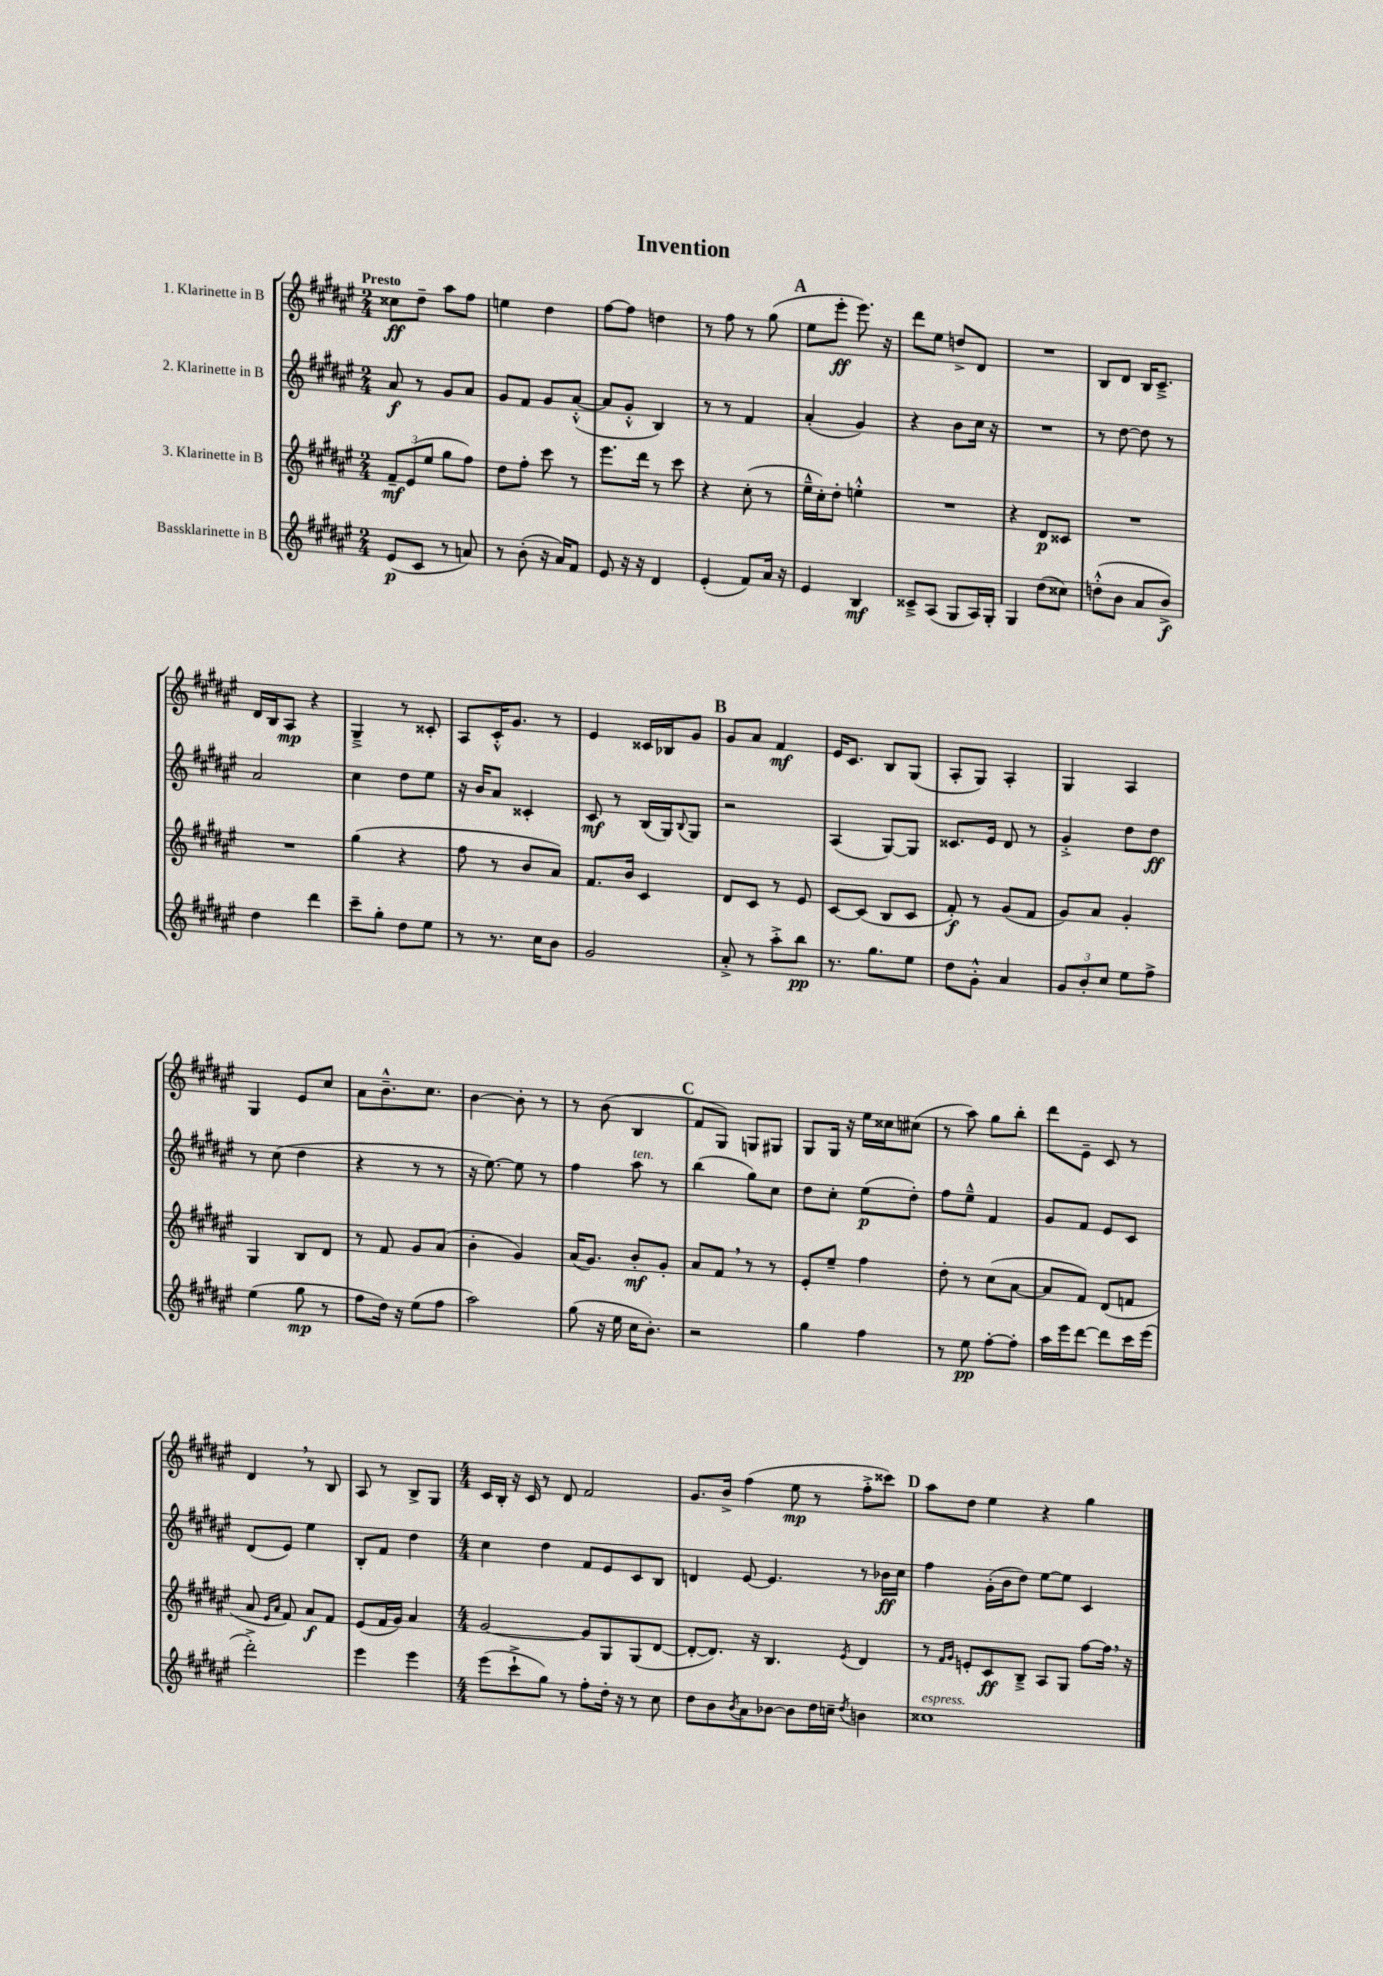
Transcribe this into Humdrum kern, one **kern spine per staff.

**kern	**kern	**kern	**kern
*staff4	*staff3	*staff2	*staff1
*clefG2	*clefG2	*clefG2	*clefG2
*k[f#c#g#d#a#e#]	*k[f#c#g#d#a#e#]	*k[f#c#g#d#a#e#]	*k[f#c#g#d#a#e#]
*M2/4	*M2/4	*M2/4	*M2/4
(8e#	12f#~	8a#	8cc##
.	(12e#	.	.
8c#	.	8r	8dd#~
.	12ee#	.	.
8r	8gg#	8g#	8aa#
8a)	8ff#)	8a#	8ff#
=	=	=	=
8r	8dd#	8g#	4ee
(8b'	8ff#'	8f#	.
16r	8ccc#	8g#	4dd#
16a#)	.	.	.
8f#	8r	([8a#'^^	.
=	=	=	=
8e#	8.eee#	8a#]	[8ff#
16r	.	8g#'^^	8ff#]
16r	16ddd#	.	.
4d#	8r	4B)	4dd
.	8ccc#	.	.
=	=	=	=
(4e#'	4r	8r	8r
.	.	8r	8ff#
8f#)	(8cc#'	4f#	8r
16a#	8r	.	(8gg#
16r	.	.	.
=	=	=	=
4e#	16ee#~^^	(4a#'	8ee#
.	16cc#')	.	.
.	8dd#'	.	8eee#'
4B	4ee'^^	4g#)	8.eee#)
.	.	.	16r
=	=	=	=
8c##~^	2r	4r	8ddd#
(8A#	.	.	8ee#
8G#	.	8b	8dd^
16A#)	.	16cc#	8d#
16G#'	.	16r	.
=	=	=	=
4G#	4r	2r	2r
(8dd#	8d#	.	.
8cc##)	8c##	.	.
=	=	=	=
(8dd'^^	2r	8r	8B
8b	.	[8dd#	8d#
8a#	.	8dd#]	16B
.	.	.	8.c#~^
8b^)	.	8r	.
=	=	=	=
4dd#	2r	2a#	16d#
.	.	.	16B
.	.	.	8A#
4ddd#	.	.	4r
=	=	=	=
8ccc#~	(4gg#	4cc#	4G#~^
8gg#'	.	.	.
8dd#	4r	8dd#	8r
8ee#	.	8ee#	8c##'
=	=	=	=
8r	8ff#	16r	8A#
.	.	16b	.
8.r	8r	8a#	16c#'^^
.	.	.	8.g#
.	8b	4c##'	.
16cc#	.	.	.
8b	8a#)	.	8r
=	=	=	=
2g#	8.f#	8c#	4e#
.	.	8r	.
.	16b	.	.
.	4c#	(16B	16c##
.	.	16G#)	16B-
.	.	8qqB	.
.	.	8G#	8g#
=	=	=	=
8a#'^	8d#	2r	8g#
8r	8c#	.	8a#
8aa#'^	8r	.	4f#
8bb	8e#	.	.
=	=	=	=
8.r	[8c#	(4A#	16e#
.	.	.	8.c#
.	(8c#]	.	.
8.gg#	.	.	.
.	8B	[8G#)	8B
8ee#	8c#	8G#]	(8G#
=	=	=	=
8dd#	8f#')	8.c##	8A#'
8g#'^^	8r	.	8G#)
.	.	16e#	.
4a#	(8g#	8d#	4A#'
.	8f#	8r	.
=	=	=	=
12g#	8g#)	4g#'^	4G#
12b'	.	.	.
.	8a#	.	.
12cc#	.	.	.
8ee#	4g#'	8dd#	4A#
8ff#^	.	8dd#	.
=	=	=	=
(4ee#	4G#	8r	4G#
.	.	(8cc#	.
8gg#	8B	4dd#	8e#
8r	8d#	.	8cc#
=	=	=	=
8ff#	8r	4r	8a#
16dd#)	8f#	.	8.b~^^
16r	.	.	.
(8ee#	8g#	8r	.
.	.	.	8.cc#
8ff#	(8a#	8r	.
=	=	=	=
2aa#)	4b'	16r	[4b
.	.	[8.ee#)	.
.	4g#)	8ee#]	8b']
.	.	8r	8r
=	=	=	=
(8gg#	(16a#	4ff#	8r
.	8.g#)	.	.
16r	.	.	(8b
16ee#	.	.	.
16cc#	8b'	8aa#	4B
8.b')	.	.	.
.	8g#'	8r	.
=	=	=	=
2r	8a#	(4bb	8f#
.	8f#	.	8G#)
.	8r	8gg#)	8G
.	8r	8cc#	8G#
=	=	=	=
4gg#	8e#'	8dd#	8G#
.	8ee#~	8cc#'	16G#
.	.	.	16r
4ff#	4ff#	(8ee#	16ee#
.	.	.	16cc##
.	.	8dd#')	(8cc#
=	=	=	=
8r	8dd#'	8ff#	8r
8ee#	8r	8ee#~^^	8aa#)
[8ff#'	(8cc#	4f#	8gg#
8ff#']	[8a#	.	8bb'
=	=	=	=
16aa#	8a#]	8g#	8ddd#
16eee#	.	.	.
[8ddd#	8f#)	8f#	8e#~
8ddd#]	(8d#	8e#	8c#
16ccc#	8f	8c#	8r
(16eee#	.	.	.
=	=	=	=
2ddd#'^)	8a#	(8d#	4d#
.	16qqe#	.	.
.	16qqa#	.	.
.	8f#)	8e#)	.
.	8a#	4ee#	8r
.	8f#	.	8B
=	=	=	=
4eee#	(8e#	8B'	8A#
.	16f#	8f#	8r
.	16g#)	.	.
4eee#	4a#	4dd#	8B^
.	.	.	8G#
=	=	=	=
*M4/4	*M4/4	*M4/4	*M4/4
(8eee#	[2g#	4cc#	16c#
.	.	.	16B'
8ccc#`^	.	.	16r
.	.	.	16c#
8gg#)	.	4dd#	8r
8r	.	.	8d#
8ff#'	8g#]	8f#	2f#
16dd#'	8G#	8e#	.
16r	.	.	.
8r	(8G#	8c#	.
8cc#	[8d#	8B	.
=	=	=	=
8dd#	8d#'_	4d	8.g#
8b	8.d#])	.	.
.	.	.	16b^
8qb	.	.	.
8a#	.	[8e#	(4ff#
.	16r	.	.
[8b-	4.B	4.e#]	.
8b-]	.	.	8ee#
16dd#	.	.	8r
16cc~	.	.	.
8qdd#	8qe#	.	.
4b	4d#	8r	8ff#'^
.	.	16b-	8ccc##)
.	.	16cc#	.
=	=	=	=
1cc##	8r	4ff#	8aa#
.	16qqf#	.	.
.	16qqg#	.	.
.	8e'	.	8dd#
.	8c#	(16g#'	4ee#
.	.	16b	.
.	8B~^	8dd#)	.
.	8A#	[8ee#	4r
.	8G#	8ee#]	.
.	[8ff#	4c#	4gg#
.	16ff#]	.	.
.	16r	.	.
==	==	==	==
*-	*-	*-	*-
